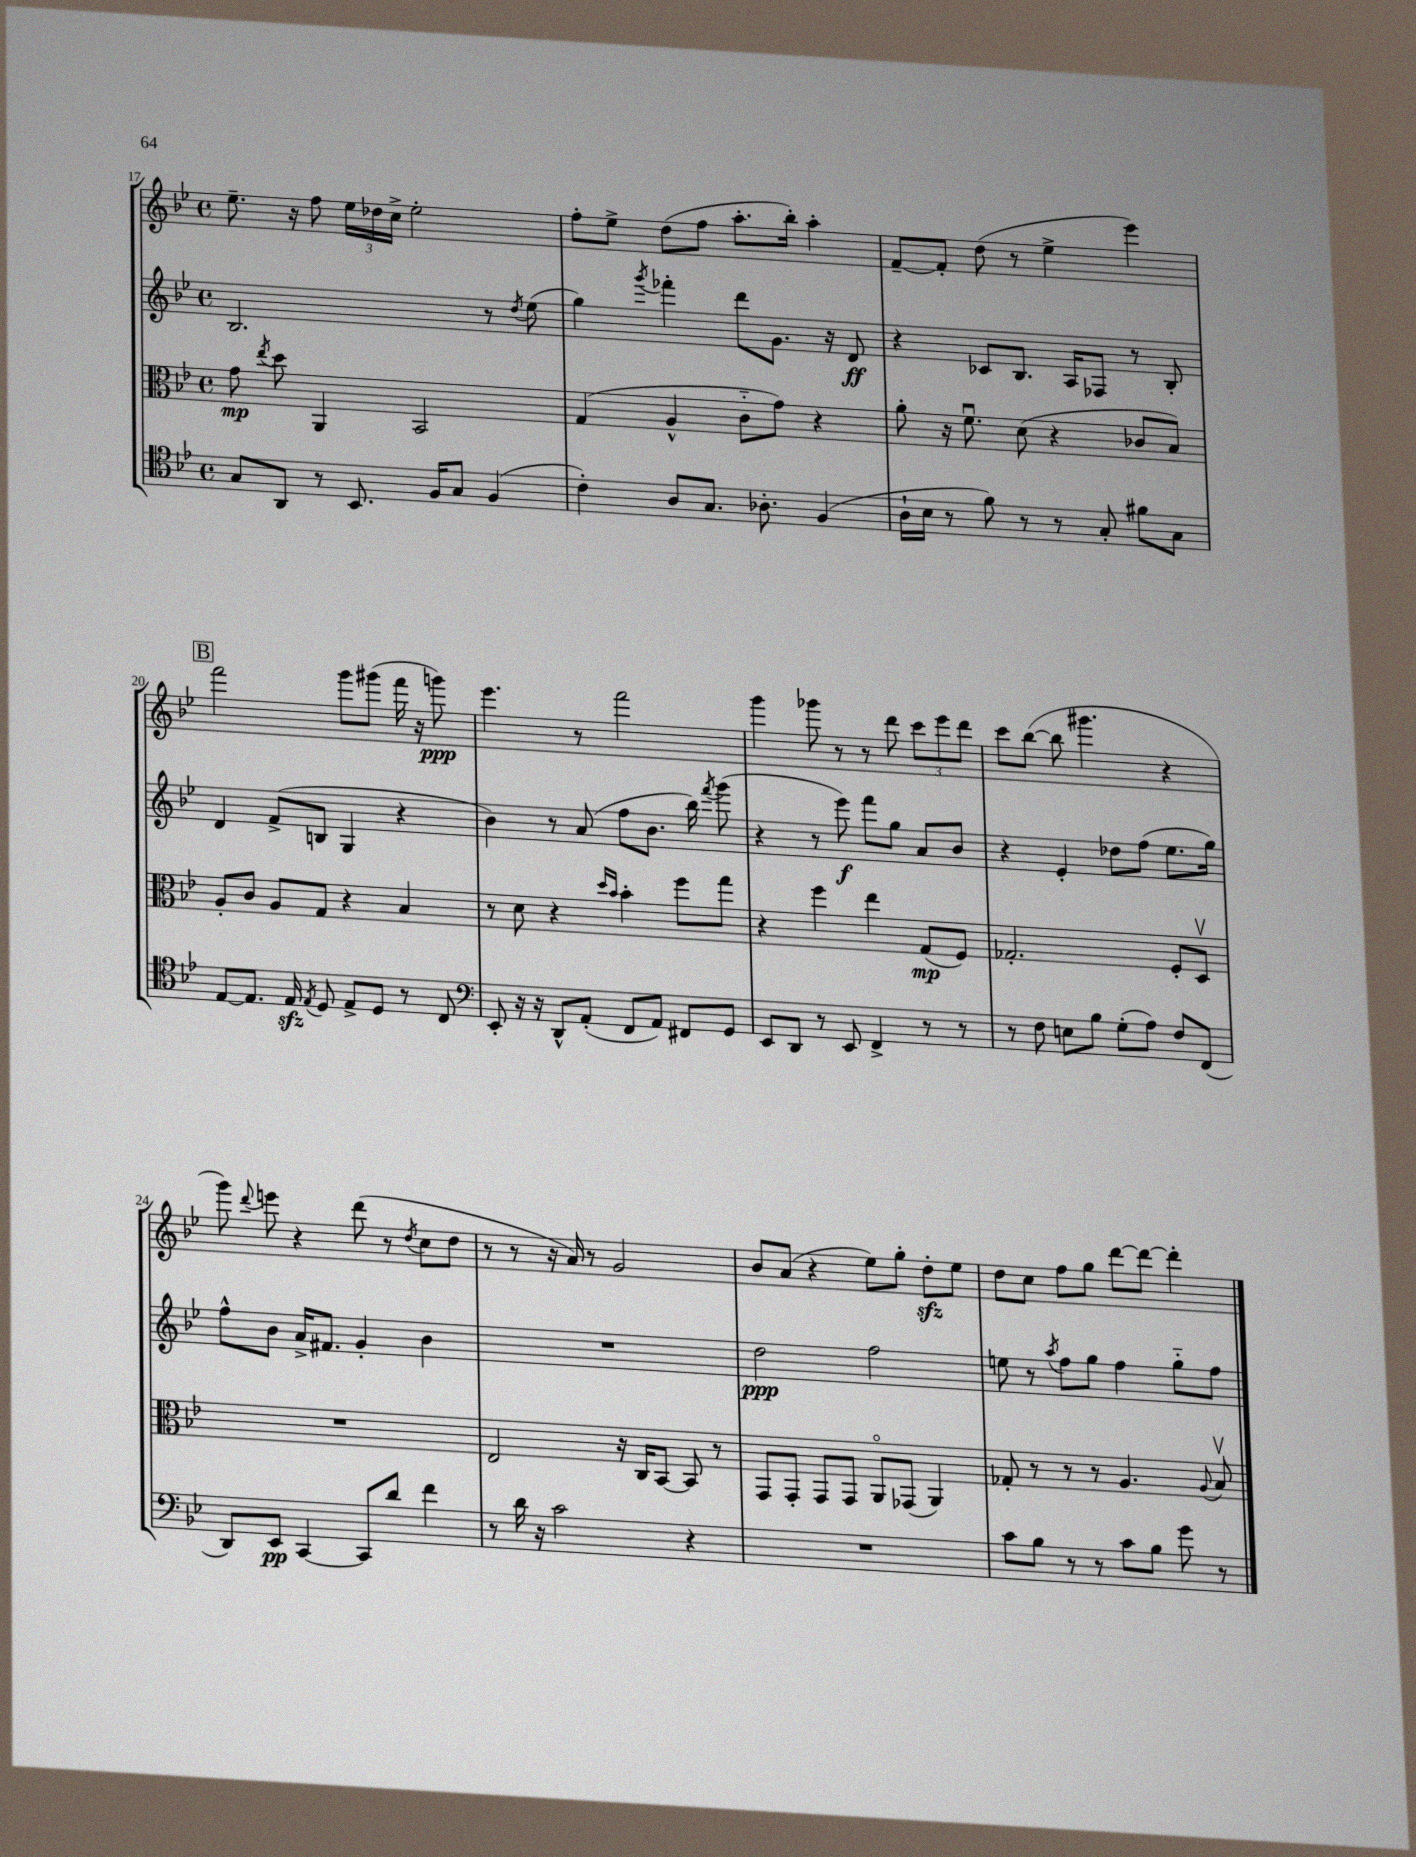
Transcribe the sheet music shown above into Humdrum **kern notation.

**kern	**dynam	**kern	**dynam	**kern	**dynam	**kern	**dynam
*part4	*part4	*part3	*part3	*part2	*part2	*part1	*part1
*staff4	*staff4	*staff3	*staff3	*staff2	*staff2	*staff1	*staff1
*clefC4	*	*clefC3	*	*clefG2	*	*clefG2	*
*k[b-e-]	*	*k[b-e-]	*	*k[b-e-]	*	*k[b-e-]	*
*M4/4	*	*M4/4	*	*M4/4	*	*M4/4	*
*met(c)	*	*met(c)	*	*met(c)	*	*met(c)	*
=17	=17	=17	=17	=17	=17	=17	=17
8G/L	.	8g\	mp	2.B-/	.	8.ee-~\	.
.	.	8qee-/	.	.	.	.	.
8AA/J	.	8dd\	.	.	.	.	.
.	.	.	.	.	.	16r	.
8r	.	4AA/	.	.	.	8ff\	.
8.BB-/	.	.	.	.	.	24ee-\LL	.
.	.	.	.	.	.	24dd-X\	.
.	.	.	.	.	.	24cc^\JJ	.
.	.	2BB-/	.	.	.	2ee-'\	.
16F/KL	.	.	.	.	.	.	.
8G/J	.	.	.	.	.	.	.
(4F/	.	.	.	8r	.	.	.
.	.	.	.	8qdd/	.	.	.
.	.	.	.	(8ee-\	.	.	.
=18	=18	=18	=18	=18	=18	=18	=18
4c'\)	.	(4G/	.	4gg\)	.	8ff'\L	.
.	.	.	.	.	.	8ee-^\J	.
.	.	.	.	8qggg/	.	.	.
8A/L	.	4A^^/	.	4fff-X'\	.	(8dd\L	.
8.G/J	.	.	.	.	.	8ff\J	.
.	.	8c\L	.	8ddd\L	.	8.aa'\L	.
8.A-X'\	.	.	.	.	.	.	.
.	.	8g\J)	.	8.g\J	.	.	.
.	.	.	.	.	.	16bb-'\Jk)	.
(4F/	.	4r	.	.	.	4aa'\	.
.	.	.	.	16r	.	.	.
.	.	.	.	8d/	ff	.	.
=19	=19	=19	=19	=19	=19	=19	=19
16A`\LL	.	8a'\	.	4r	.	[8f~/L	.
16B-\JJ	.	.	.	.	.	.	.
8r	.	16r	.	.	.	8f'/J]	.
.	.	8.fu\	.	.	.	.	.
8f\)	.	.	.	8c-X/L	.	(8dd\	.
8r	.	(8d\	.	8.B-/J	.	8r	.
8r	.	4r	.	.	.	4ee-^\	.
.	.	.	.	16A/KL	.	.	.
8G'/	.	.	.	8F-X/J	.	.	.
8f#X\L	.	8c-X/L	.	8r	.	4eee-\)	.
8G\J	.	8B-/J)	.	8B-'/	.	.	.
!!LO:LB:g=z
!!LO:REH:place=s1:t=B
=20	=20	=20	=20	=20	=20	=20	=20
[8E-/L	.	8A'/L	.	4d/	.	2fff\	.
8.E-/J]	.	8c/J	.	.	.	.	.
.	.	8A/L	.	(8f^/L	.	.	.
16E-zz/	.	.	.	.	.	.	.
8qE-/	.	.	.	.	.	.	.
8D/	.	8G/J	.	8Bn/J	.	.	.
8E-^/L	.	4r	.	4G/	.	8ggg\L	.
8D/J	.	.	.	.	.	(8ggg#X\J	.
8r	.	4B-/	.	4r	.	16fff\	.
.	.	.	.	.	.	16r	.
8C/	.	.	.	.	.	8gggn\)	ppp
=21	=21	=21	=21	=21	=21	=21	=21
*clefF4	*	*	*	*	*	*	*
8EE-'/	.	8r	.	4b-\)	.	4.eee-\	.
16r	.	8d\	.	.	.	.	.
16r	.	.	.	.	.	.	.
8DD^^/L	.	4r	.	8r	.	.	.
(8AA'/J	.	.	.	(8a/	.	8r	.
.	.	16qqdd/LL	.	.	.	.	.
.	.	16qqb-/JJ	.	.	.	.	.
8FF/L	.	4b-'\	.	8ff\L	.	2fff\	.
8AA/J)	.	.	.	8.b-\J	.	.	.
8FF#X/L	.	8ff\L	.	.	.	.	.
.	.	.	.	16bb-\)	.	.	.
.	.	.	.	8qfff/	.	.	.
8GG/J	.	8gg\J	.	(8ggg\	.	.	.
=22	=22	=22	=22	=22	=22	=22	=22
8EE-/L	.	4r	.	4r	.	4ggg\	.
8DD/J	.	.	.	.	.	.	.
8r	.	4ff\	.	8r	.	8ggg-X\	.
8EE-/	.	.	.	8eee-\)	f	8r	.
4FF^/	.	4ee-\	.	8fff\L	.	8r	.
.	.	.	.	8gg\J	.	8ddd\	.
8r	.	(8G/L	mp	8a/L	.	12ccc\L	.
.	.	.	.	.	.	12eee-\	.
8r	.	8F/J)	.	8b-/J	.	.	.
.	.	.	.	.	.	12ddd\J	.
=23	=23	=23	=23	=23	=23	=23	=23
8r	.	2.G-X'/	.	4r	.	8ccc\L	.
8F\	.	.	.	.	.	([8bb-\J	.
8En\L	.	.	.	4e-'/	.	8bb-\]	.
8B-\J	.	.	.	.	.	4.ggg#X\	.
(8G'\L	.	.	.	8dd-X\L	.	.	.
8A\J)	.	.	.	(8ff\J	.	.	.
8F/L	.	8F'/L	.	8.ee-\L	.	4r	.
(8FF/J	.	8Dv/J	.	.	.	.	.
.	.	.	.	16gg\Jk)	.	.	.
!!LO:LB:g=z
=24	=24	=24	=24	=24	=24	=24	=24
8DD/L)	.	1r	.	8ff^^\L	.	8ggg\)	.
.	.	.	.	.	.	8qqddd/	.
8EE-/J	pp	.	.	8b-\J	.	8eeen\	.
[4CC/	.	.	.	16a^/KL	.	4r	.
.	.	.	.	8.f#X/J	.	.	.
8CC/L]	.	.	.	4g'/	.	(8ddd\	.
8d/J	.	.	.	.	.	8r	.
.	.	.	.	.	.	8qdd/	.
4f\	.	.	.	4b-\	.	8cc\L	.
.	.	.	.	.	.	8dd\J	.
=25	=25	=25	=25	=25	=25	=25	=25
8r	.	2E-/	.	1r	.	8r	.
16d\	.	.	.	.	.	8r	.
16r	.	.	.	.	.	.	.
2c\	.	.	.	.	.	16r	.
.	.	.	.	.	.	16a/)	.
.	.	.	.	.	.	8r	.
.	.	16r	.	.	.	2g/	.
.	.	16C/KL	.	.	.	.	.
.	.	[8BB-/J	.	.	.	.	.
4r	.	8BB-/]	.	.	.	.	.
.	.	8r	.	.	.	.	.
=26	=26	=26	=26	=26	=26	=26	=26
1r	.	8GG/L	.	2dd\	ppp	8b-/L	.
.	.	8GG'/J	.	.	.	(8a/J	.
.	.	8GG/L	.	.	.	4r	.
.	.	8GG/J	.	.	.	.	.
.	.	8AA/L	.	2ff\	.	8ee-\L)	.
.	.	(8GG-X/J	.	.	.	8gg'\J	.
.	.	4AA/)	.	.	.	8ddzz'\L	.
.	.	.	.	.	.	8ee-\J	.
=27	=27	=27	=27	=27	=27	=27	=27
8c\L	.	8G-X'/	.	8een\	.	8dd\L	.
8B-\J	.	8r	.	8r	.	8cc\J	.
.	.	.	.	8qaa/	.	.	.
8r	.	8r	.	8ff\L	.	8ff\L	.
8r	.	8r	.	8gg\J	.	8gg\J	.
8c\L	.	4.A/	.	4ff\	.	[8ddd\L	.
8B-\J	.	.	.	.	.	8ddd\J_	.
8g\	.	.	.	8gg\L	.	4ddd'\]	.
.	.	8qqA/	.	.	.	.	.
8r	.	8B-v/	.	8ff\J	.	.	.
==	==	==	==	==	==	==	==
*-	*-	*-	*-	*-	*-	*-	*-
